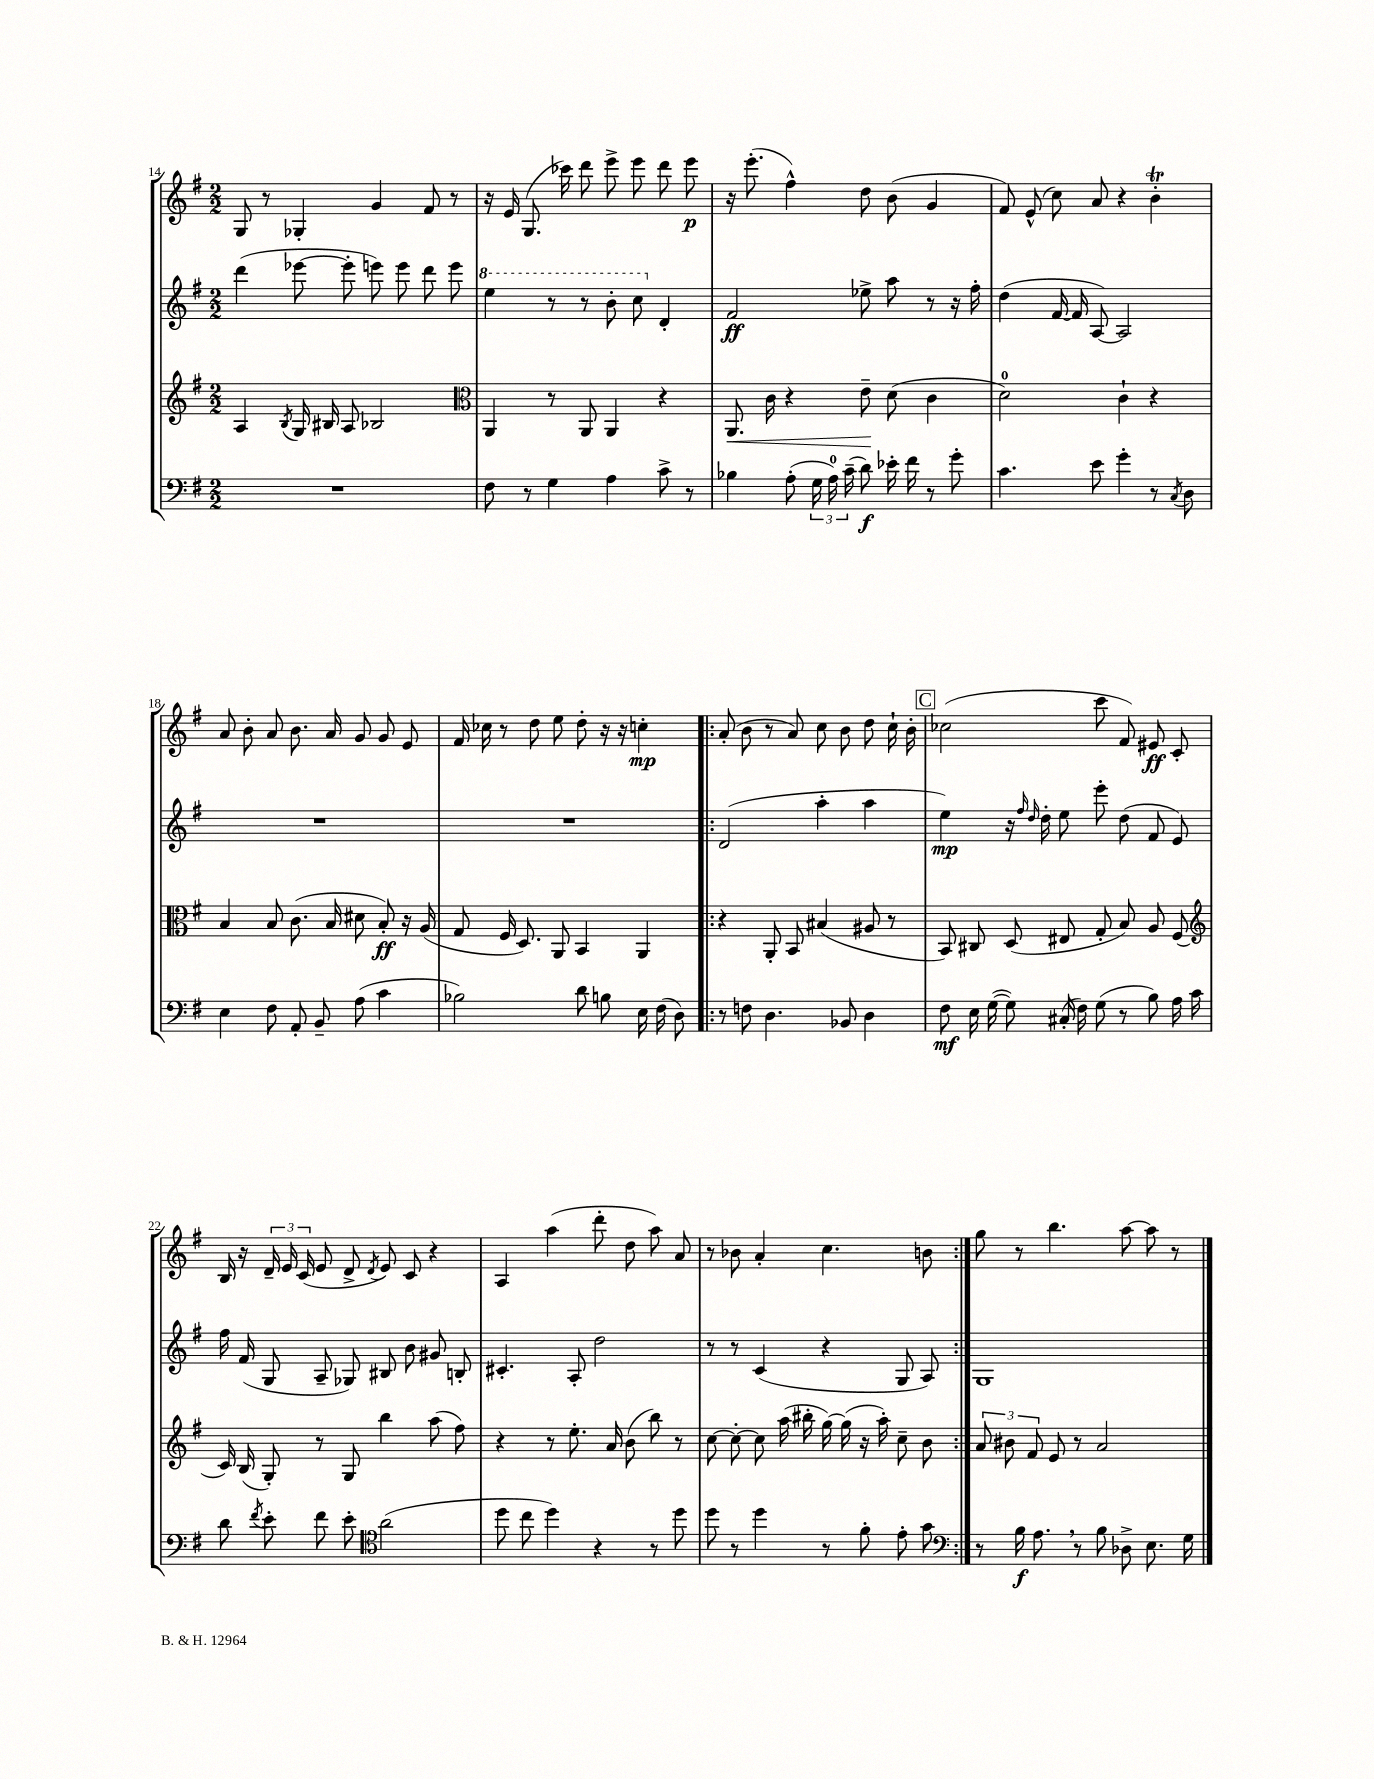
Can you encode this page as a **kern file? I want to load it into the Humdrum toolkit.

**kern	**kern	**kern	**kern
*staff4	*staff3	*staff2	*staff1
*clefF4	*clefG2	*clefG2	*clefG2
*k[f#]	*k[f#]	*k[f#]	*k[f#]
*M2/2	*M2/2	*M2/2	*M2/2
1r	4A	(4ddd	8G
.	.	.	8r
.	8qB	.	.
.	16G	[8eee-	4G-'
.	16B#	.	.
.	8A	8eee-']	.
.	2B-	8eee)	4g
.	.	8eee	.
.	.	8ddd	8f#
.	.	8eee	8r
=	=	=	=
*	*clefC3	*	*
8F#	4AA	4eee	16r
.	.	.	16e
8r	.	.	(8.G
4G	8r	8r	.
.	.	.	16ccc-)
.	8AA	8r	8ddd
4A	4AA	8bb'	8eee^
.	.	8ccc	8eee
8c^	4r	4d'	8ddd
8r	.	.	8eee
=	=	=	=
4B-	8.AA	2f#	16r
.	.	.	(8.eee'
.	16c	.	.
(8A'	4r	.	4ff#^^)
24G	.	.	.
24A)	.	.	.
(24c~	.	.	.
8d)	8e~	8ee-^	8dd
16e-'	(8d	8aa	(8b
16f#	.	.	.
8r	4c	8r	4g
8g'	.	16r	.
.	.	16ff#'	.
=	=	=	=
4.c	2d)	(4dd	8f#)
.	.	.	(8e^^
.	.	[16f#	8cc)
.	.	16f#]	.
8e	.	[8A)	8a
4g'	4c`	2A]	4r
8r	4r	.	4b'
8qC	.	.	.
8D	.	.	.
=	=	=	=
4E	4B	1r	8a
.	.	.	8b'
8F#	8B	.	8a
8AA'	(8.c	.	8.b
8BB~	.	.	.
.	16B	.	16a
(8A	8d#	.	8g
4c	8B')	.	8g
.	16r	.	8e
.	(16A	.	.
=	=	=	=
2B-)	8G	1r	16f#
.	.	.	16cc-
.	16F#	.	8r
.	8.D)	.	.
.	.	.	8dd
.	8AA	.	8ee
8d	4BB	.	8dd'
8B	.	.	16r
.	.	.	16r
16E	4AA	.	4cc'
(16F#	.	.	.
8D)	.	.	.
=!|:	=!|:	=!|:	=!|:
8r	4r	(2d	(8a'
8F	.	.	8b
4.D	8AA'	.	8r
.	8BB	.	8a)
.	(4B#	4aa'	8cc
8BB-	.	.	8b
4D	8A#	4aa	8dd
.	8r	.	16cc`
.	.	.	16b'
=	=	=	=
8F#	8BB)	4ee)	(2cc-
16E	8C#	.	.
([16G	.	.	.
8G])	(8D	16r	.
.	.	16qqff#	.
.	.	16qqdd	.
.	.	16dd'	.
(16C#'	8E#	8ee	.
16F#)	.	.	.
(8G	8G'	8eee'	8ccc
8r	8B)	(8dd	8f#)
8B)	8A	8f#	8e#
16A	(8F#	8e)	8c'
16c	.	.	.
=	=	=	=
*	*clefG2	*	*
8d	16c)	16ff#	16B
.	(16B	(16f#	16r
8qf#	.	.	.
8e'	8G')	8G	24d~
.	.	.	24e
.	.	.	(24c
8f#	8r	8A~	8e
8e'	8G	8G-)	8d^
*clefC4	*	*	*
.	.	.	8qd
(2a	4bb	8B#	8e)
.	.	8b	8c
.	(8aa	8g#	4r
.	8ff#)	8B'	.
=	=	=	=
8dd	4r	4.c#'	4A
8cc	.	.	.
4dd)	8r	.	(4aa
.	8.ee'	8A'	.
4r	.	2dd	8ddd'
.	16a	.	.
.	(8b	.	8dd
8r	8bb)	.	8aa)
8dd	8r	.	8a
=	=	=	=
8dd	[8cc	8r	8r
8r	8cc'_	8r	8b-
4dd	8cc]	(4c	4a'
.	(16aa	.	.
.	16bb#'	.	.
8r	[16gg)	4r	4.cc
.	(16gg]	.	.
8f#'	16r	.	.
.	16aa')	.	.
8e'	8cc~	8G	.
8g	8b	8A)	8b
=:|!	=:|!	=:|!	=:|!
*clefF4	*	*	*
8r	12a	1G	8gg
.	12b#	.	.
16B	.	.	8r
.	12f#	.	.
8.A	.	.	.
.	8e	.	4.bb
8r	8r	.	.
8B	2a	.	.
8D-^	.	.	[8aa
8.E	.	.	8aa]
.	.	.	8r
16G	.	.	.
==	==	==	==
*-	*-	*-	*-
